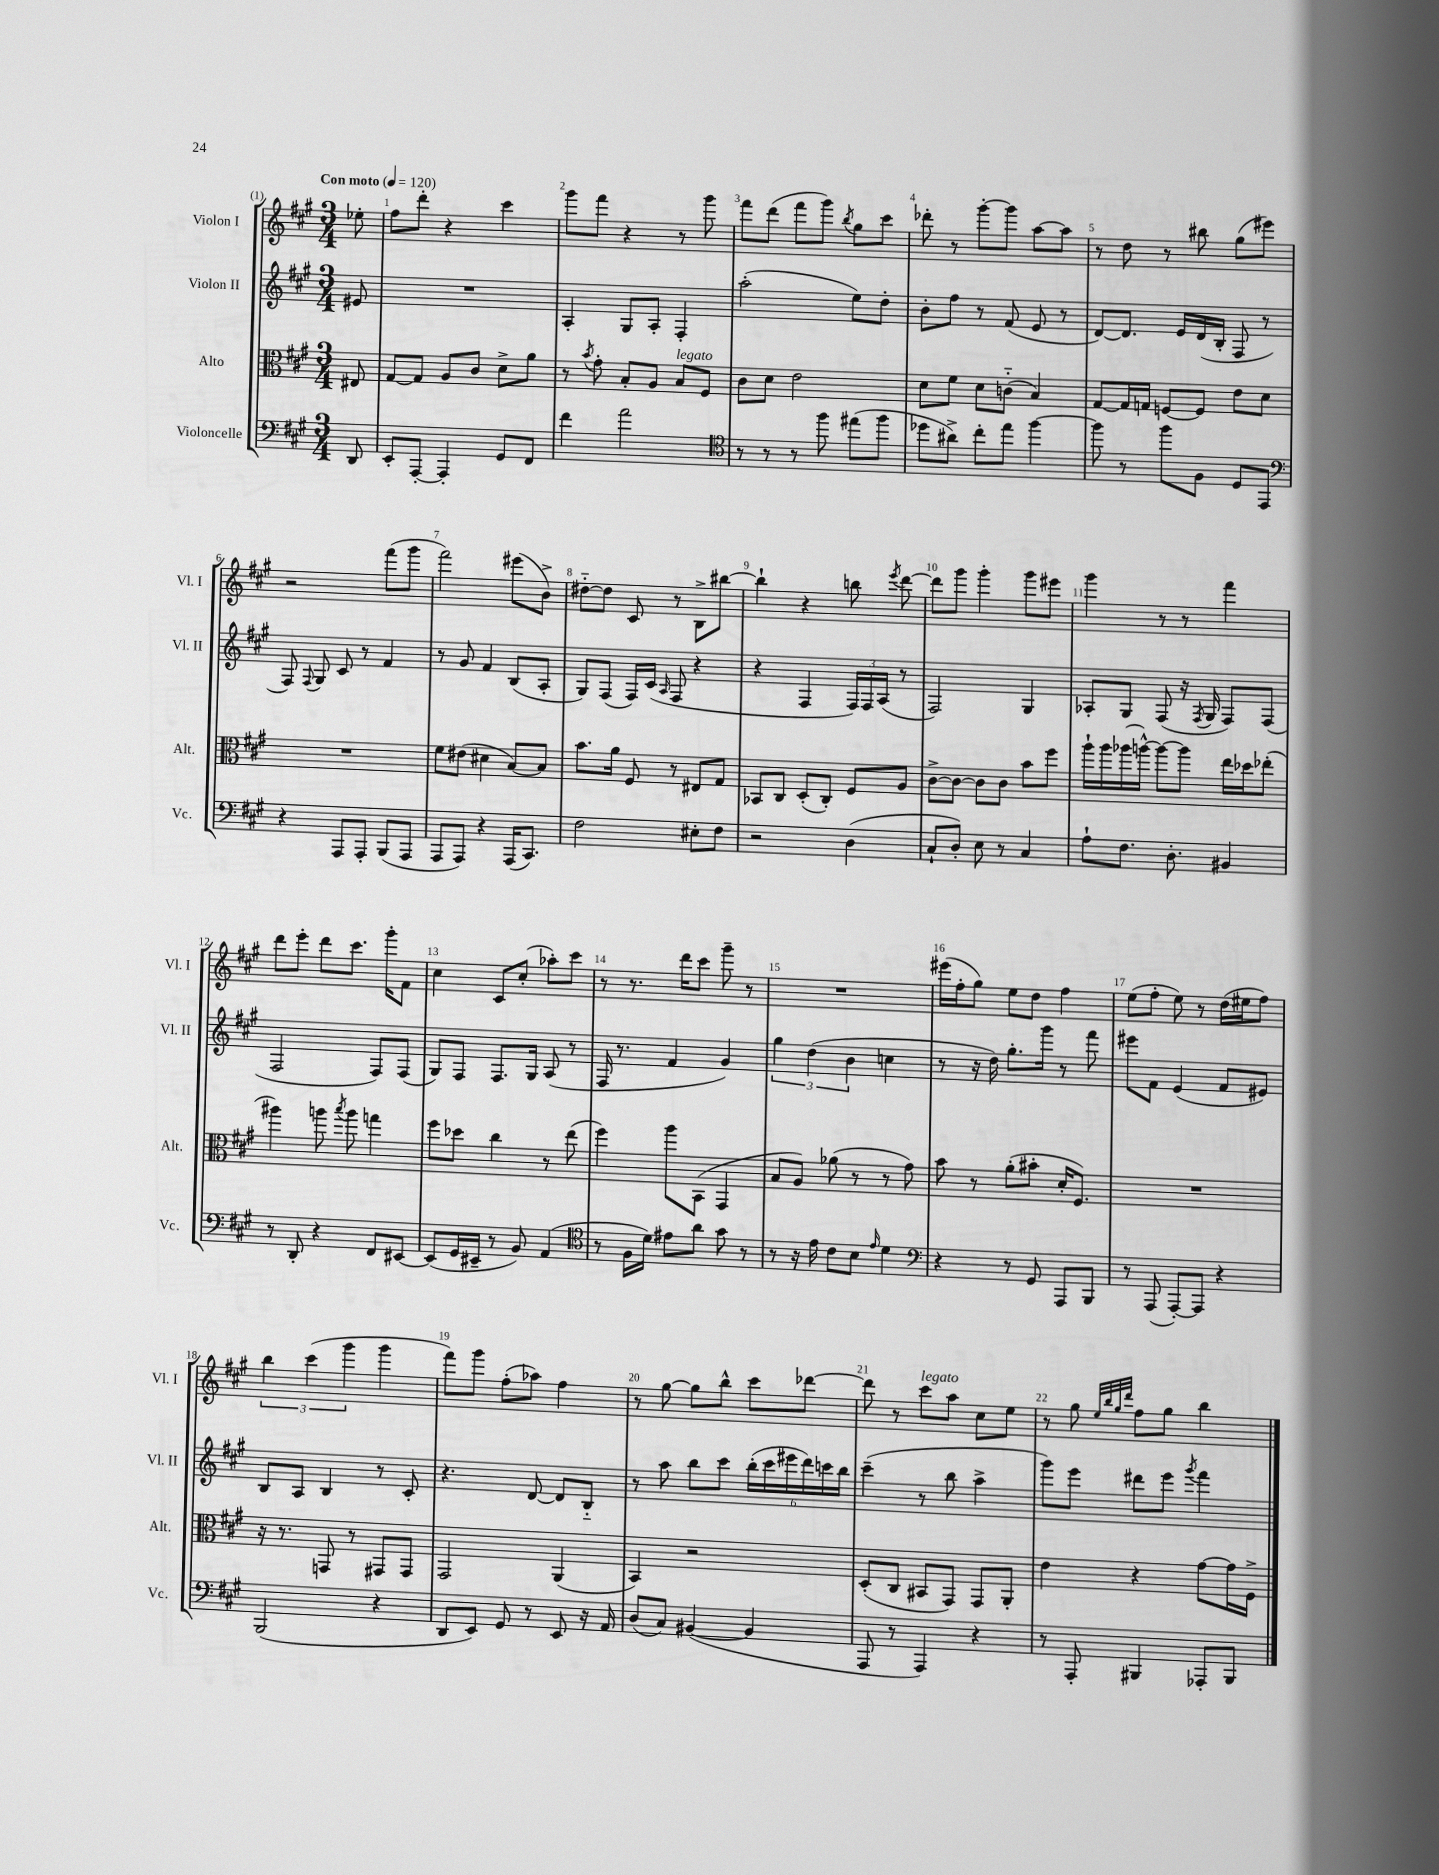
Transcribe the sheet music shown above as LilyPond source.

<<
\new StaffGroup <<
\new Staff = "s0" \with { instrumentName = "Violon I" shortInstrumentName = "Vl. I" } {
    \clef treble \key a \major \numericTimeSignature \time 3/4 \partial 8 \tempo "Con moto" 4 = 120
    \autoBeamOff ees''8-. |
    fis''8[ d'''8]-. r4 cis'''4 |
    gis'''8[ fis'''8] r4 r8 gis'''8 |
    fis'''8[ d'''8]( fis'''8[ gis'''8]) \acciaccatura { b''8 } gis''8[ cis'''8] |
    des'''8-. r8 gis'''8[~-. gis'''8] a''8[~ a''8] |
    r8 d''8 r8 bis''8 gis''8[( eis'''8]) |
    r2 fis'''8[( gis'''8] |
    fis'''2) eis'''8[( b'8]->) |
    dis''8[~-_ dis''8] cis'8 r8 b8[-> bis''8]~ |
    bis''4-! r4 b''8 \acciaccatura { e'''8 } d'''8~ |
    d'''8[ gis'''8] gis'''4-. gis'''8[ eis'''8] |
    gis'''4 r8 r8 fis'''4 |
    d'''8[ e'''8]-. d'''8[ cis'''8.] gis'''16[-. fis'8] |
    cis''4 cis'8[ cis''8]-.( aes''8[-.) cis'''8] |
    r8 r8. d'''16[ cis'''8] gis'''8-- r8 |
    R2. |
    eis'''16[( fis''16-. gis''8]) e''8[ d''8] fis''4 |
    e''8[( fis''8]-. e''8) r8 d''16[( eis''16 fis''8]) |
    \tuplet 3/2 { b''4 cis'''4( gis'''4 } gis'''4 |
    fis'''8[) gis'''8] fis''8[-.( aes''8]) fis''4 |
    r8 gis''8~ gis''8[ b''8]-^ cis'''8[ des'''8]~ |
    des'''8 r8 cis'''8[^\markup { \italic "legato" } a''8] cis''8[ e''8] |
    r8 gis''8 \grace { e''32[ b''32 gis''32 d'''32] } fis''8[ gis''8] b''4 \bar "|." |
}
\new Staff = "s1" \with { instrumentName = "Violon II" shortInstrumentName = "Vl. II" } {
    \clef treble \key a \major \numericTimeSignature \time 3/4 \partial 8
    \autoBeamOff eis'8 |
    R2. |
    a4-. gis8[ a8]-. fis4-. |
    a''2-.( e''8[) d''8]-. |
    b'8[-. fis''8] r8 fis'8( e'8 r8 |
    d'8[~) d'8.] e'16[ d'16( b16]-. fis8 r8 |
    fis8) \appoggiatura { fis8 } gis8 cis'8 r8 fis'4 |
    r8 gis'8 fis'4 b8[( a8]-. |
    gis8[) fis8]( fis16[) cis'16]( \grace { a16 } fis8 r4 |
    r4 fis4 \tuplet 3/2 { fis16[) fis16 a16]( } r8 |
    fis2) gis4 |
    aes8[-. gis8] fis8( r16 \acciaccatura { fis8 } gis16 fis8[) fis8]( |
    fis2 fis8[) fis8]( |
    gis8[) fis8] fis8.[ gis16] a8( r8 |
    fis16 r8. fis'4 gis'4) |
    \tuplet 3/2 { gis''4 d''4( b'4 } c''4 |
    r8 r16 d''16) gis''8.[-. gis'''16] r8 fis'''8 |
    eis'''8[ fis'8] e'4( fis'8[ eis'8]) |
    b8[ a8] b4 r8 cis'8-. |
    r4. d'8~ d'8[ b8]-_ |
    r8 a''8 b''8[ cis'''8] \tuplet 6/4 { b''16[-.( cis'''16 eis'''16 d'''16) c'''16 b''16] } |
    cis'''4--( r8 b''8 a''4-> |
    gis'''8[) e'''8] dis'''8[ e'''8] \acciaccatura { gis'''8 } fis'''4 \bar "|." |
}
\new Staff = "s2" \with { instrumentName = "Alto" shortInstrumentName = "Alt." } {
    \clef alto \key a \major \numericTimeSignature \time 3/4 \partial 8
    \autoBeamOff eis8 |
    gis8[~ gis8] a8[ cis'8] d'8[-> a'8] |
    r8 \acciaccatura { b'8 } gis'8-. b8[-. a8] b8[^\markup { \italic "legato" } fis8] |
    cis'8[ d'8] e'2 |
    d'8[ fis'8] d'8[ c'8]-_( b4) |
    gis8[~ gis16 g16] f8[~ f8] e'8[ d'8] |
    R2. |
    fis'8[ eis'8]( dis'4 b8[~) b8] |
    b'8.[ a'16] fis8 r8 eis8[ gis8] |
    bes,8[ cis8] d8[-.( cis8]-.) fis8[ a8] |
    cis'8[~-> cis'8]~ cis'8[ cis'8] b'8[ fis''8] |
    a''16[-! a''16 aes''16( a''16]~-^) a''8[~ a''8] e''16[ des''16 ees''8]-.( |
    ais''4) a''8 \acciaccatura { b''8 } a''8 g''4 |
    fis''8[ des''8] cis''4 r8 e''8( |
    fis''4) a''8[ b,8]( gis,4 |
    b8[ a8]) aes'8( r8 r8 gis'8) |
    b'8 r8 a'8[-.( bis'8]-. d'16[-. fis8.]) |
    R2. |
    r16 r8. g,8 r8 gis,8[ gis,8] |
    gis,2 a,4( |
    b,4) r2 |
    d8[-.( cis8] bis,8[ gis,8]) gis,8[ a,8]-. |
    e'4 r4 gis'8[~ gis'16 fis16]-> \bar "|." |
}
\new Staff = "s3" \with { instrumentName = "Violoncelle" shortInstrumentName = "Vc." } {
    \clef bass \key a \major \numericTimeSignature \time 3/4 \partial 8
    \autoBeamOff d,8 |
    e,8[-. a,,8]~-. a,,4-. gis,8[ fis,8] |
    fis'4 a'2 |
    \clef tenor r8 r8 r8 fis''8 eis''8[( fis''8] |
    des''8[ ais'8]->) cis''8[-. e''8] fis''4~ |
    fis''8 r8 fis''8[ fis8] d8[ e,8] |
    \clef bass r4 a,,8[ a,,8]-. b,,8[( a,,8] |
    a,,8[ a,,8]) r4 a,,16[( cis,8.]) |
    fis2 eis8[-. fis8] |
    r2 d4( |
    cis8[-! d8]-.) e8 r8 cis4 |
    a8[-! fis8.] d8.-. bis,4 |
    r8 d,8-. r4 fis,8[ eis,8]~ |
    eis,8[( gis,16 eis,16]-- r8 b,8) a,4( |
    \clef tenor r8 fis16[ d'16]) eis'8[ a'8] gis'8 r8 |
    r8 r16 e'16 cis'8[ b8] \grace { e'16 } d'4 |
    \clef bass r4 r8 gis,8 a,,8[ b,,8] |
    r8 a,,8( a,,8[~-.) a,,8] r4 |
    b,,2( r4 |
    d,8[ e,8]) gis,8 r8 e,8 r16 a,16 |
    d8[( cis8]) bis,4~( bis,4 |
    a,,8 r8 a,,4) r4 |
    r8 a,,8-. bis,,4 aes,,8[-. bis,,8] \bar "|." |
}
>>
>>
\layout { \context { \Score \override BarNumber.break-visibility = ##(#f #t #t) barNumberVisibility = #all-bar-numbers-visible } }
